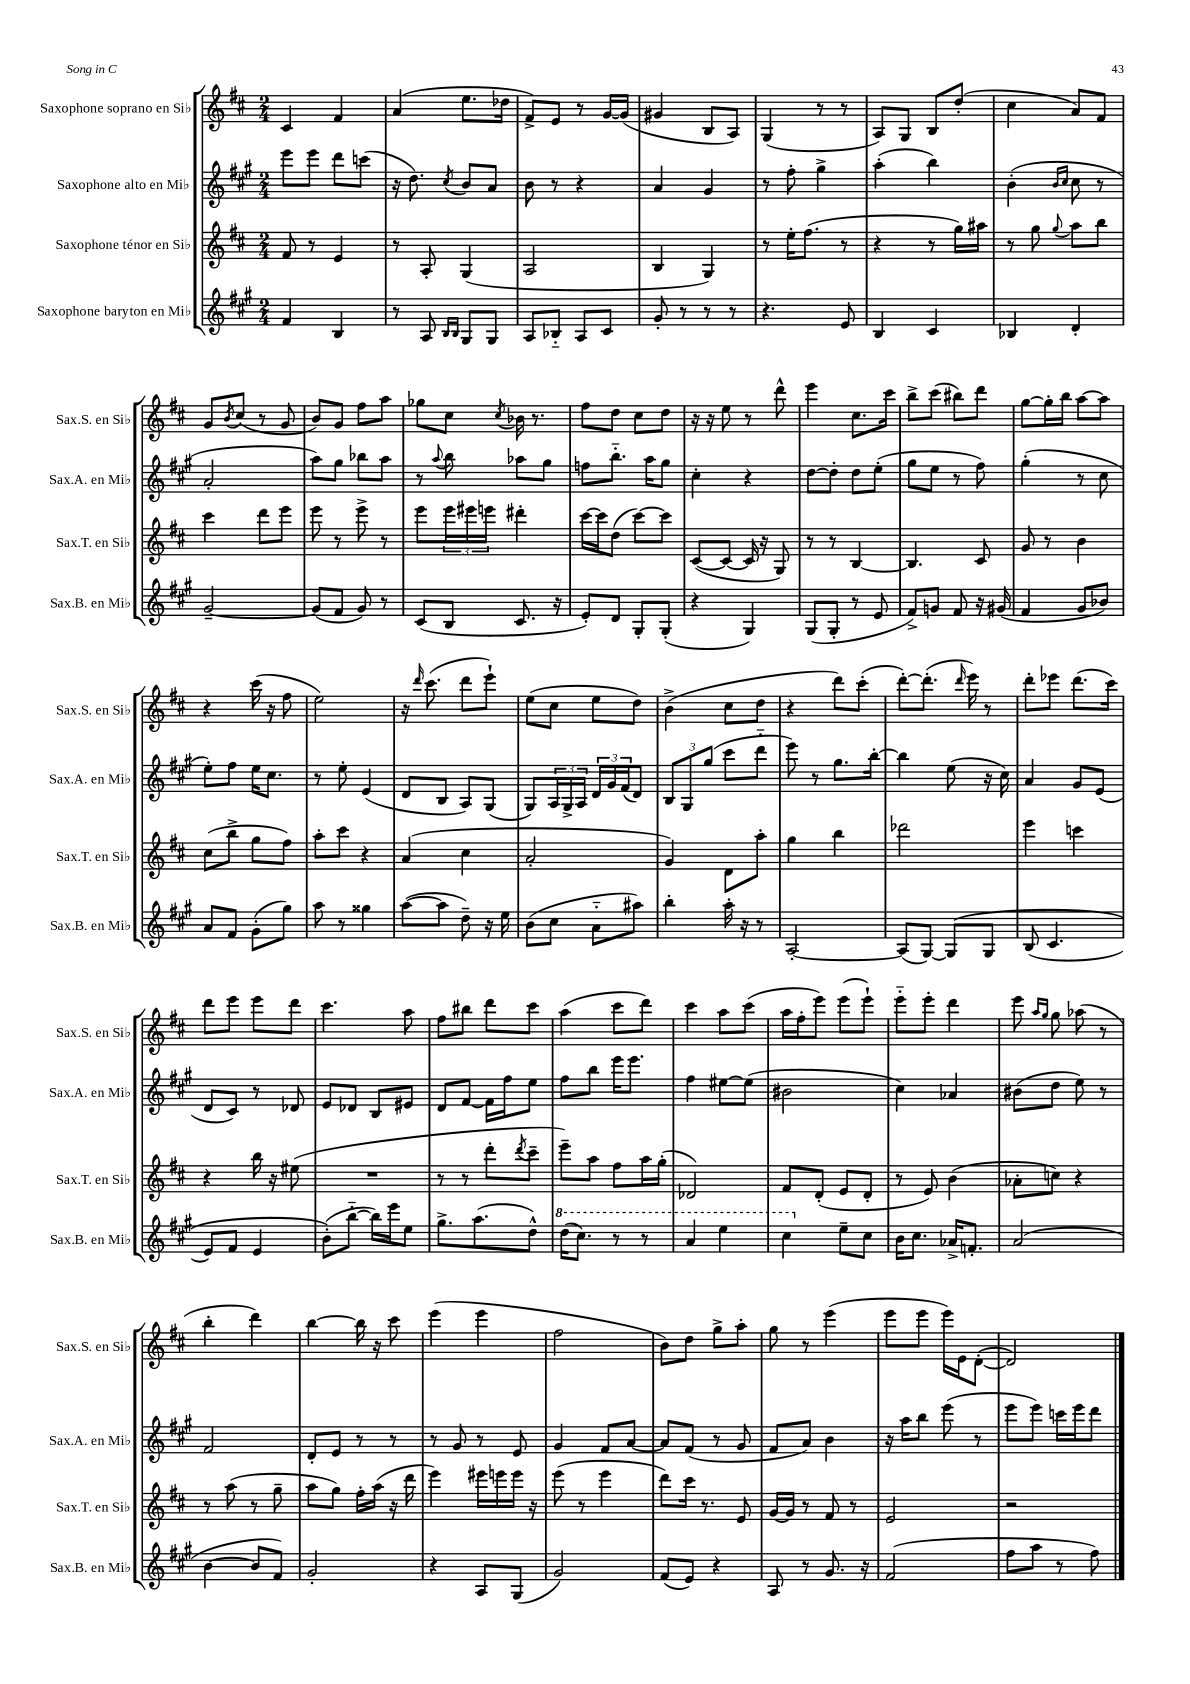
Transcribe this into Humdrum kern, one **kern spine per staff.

**kern	**kern	**kern	**kern
*part4	*part3	*part2	*part1
*staff4	*staff3	*staff2	*staff1
*I"Saxophone baryton en Mi♭	*I"Saxophone ténor en Si♭	*I"Saxophone alto en Mi♭	*I"Saxophone soprano en Si♭
*I'Sax.B. en Mi♭	*I'Sax.T. en Si♭	*I'Sax.A. en Mi♭	*I'Sax.S. en Si♭
*clefG2	*clefG2	*clefG2	*clefG2
*k[f#c#g#]	*k[f#c#]	*k[f#c#g#]	*k[f#c#]
*M2/4	*M2/4	*M2/4	*M2/4
=9	=9	=9	=9
4f#/	8f#/	8eee\L	4c#/
.	8r	8eee\J	.
4B/	4e/	8ddd\L	4f#/
.	.	(8cccn\J	.
=10	=10	=10	=10
8r	8r	16r	(4a/
.	.	8.dd\)	.
8A/	8A'/	.	.
16qqB/LL	.	.	.
16qqB/JJ	.	8qcc#/	.
8G#/L	(4G/	8b/L	8.ee\L
8G#/J	.	8a/J	.
.	.	.	16dd-X\Jk
=11	=11	=11	=11
8A/L	2A/	8b\	8f#^/L)
8B-X/J	.	8r	8e/J
8A/L	.	4r	8r
8c#/J	.	.	[16g/LL
.	.	.	(16g/JJ]
=12	=12	=12	=12
8g#'/	4B/	4a/	4g#X/
8r	.	.	.
8r	4G/)	4g#/	8B/L
8r	.	.	8A/J)
=13	=13	=13	=13
4.r	8r	8r	(4G/
.	16ee'\KL	8ff#'\	.
.	(8.ff#\J	.	.
.	.	4gg#^\	8r
8e/	8r	.	8r
=14	=14	=14	=14
4B/	4r	(4aa'\	8A/L)
.	.	.	8G/J
4c#/	8r	4bb\)	8B/L
.	16gg\LL)	.	(8dd'/J
.	16aa#X\JJ	.	.
=15	=15	=15	=15
4B-X/	8r	(4b'\	4cc#\
.	8gg\	.	.
.	.	16qqb/LL	.
.	8qqgg/	16qqcc#/JJ	.
4d'/	8aa\L	8cc#\	8a/L)
.	8bb\J	8r	8f#/J
!!LO:LB:g=z
=16	=16	=16	=16
[2g#~/	4ccc#\	2a'/	8g/L
.	.	.	8qb/
.	.	.	(8cc#/J
.	8ddd\L	.	8r
.	8eee\J	.	8g/
=17	=17	=17	=17
(8g#/L]	8eee\	8aa\L)	8b/L)
8f#/J	8r	8gg#\J	8g/J
8g#/)	8eee^\	8bb-X\L	8ff#\L
8r	8r	8aa\J	8aa\J
=18	=18	=18	=18
(8c#/L	8eee\L	8r	8gg-X\L
.	.	8qqaa/	.
8B/J	24eee\L	8bb\	8cc#\J
.	24eee#X\	.	.
.	24eeen\JJ	.	.
.	.	.	8qcc#/
8.c#/	4ddd#X'\	8aa-X\L	16b-X\
.	.	.	8.r
.	.	8gg#\J	.
16r	.	.	.
=19	=19	=19	=19
8e'/L)	[16ccc#\LL	8ffn\L	8ff#\L
.	16ccc#\J]	.	.
8d/J	(8dd\J	8.bb\J	8dd\J
8G#'/L	[8ccc#\L)	.	8cc#\L
.	.	16aa\KL	.
(8G#'/J	8ccc#\J]	8gg#\J	8dd\J
=20	=20	=20	=20
4r	([8c#/L	4cc#'\	16r
.	.	.	16r
.	8c#/J_	.	8ee\
4G#/)	16c#/]	4r	8r
.	16r	.	.
.	8G/)	.	8ddd^^\
=21	=21	=21	=21
(8G#/L	8r	[8dd\L	4eee\
8G#'/J	8r	8dd'\J]	.
8r	[4B/	8dd\L	8.cc#\L
8e/	.	(8ee'\J	.
.	.	.	16ccc#\Jk
=22	=22	=22	=22
8f#^/L)	4.B/]	8gg#\L	8bb^\L
8gn/J	.	8ee\J	(8ccc#\J
8f#/	.	8r	8bb#X\L)
16r	8c#/	8ff#\)	8ddd\J
(16g#X/	.	.	.
=23	=23	=23	=23
4f#/	8g/	(4gg#'\	[8gg\L
.	8r	.	16gg'\L]
.	.	.	16bb\JJ
8g#/L	4b\	8r	[8aa\L
8b-X/J)	.	8cc#\	8aa\J]
!!LO:LB:g=z
=24	=24	=24	=24
8a/L	(8cc#\L	8ee'\L)	4r
8f#/J	8bb^\J	8ff#\J	.
(8g#'\L	8gg\L	16ee\KL	(16ccc#\
.	.	8.cc#\J	16r
8gg#\J)	8ff#\J)	.	8ff#\
=25	=25	=25	=25
8aa\	8aa'\L	8r	2ee\)
8r	8ccc#\J	8ee'\	.
4gg##X\	4r	(4e/	.
=26	=26	=26	=26
([8aa\L	(4a/	8d/L	16r
.	.	.	16qqddd/
.	.	.	(8.ccc#\
8aa\J]	.	8B/J	.
8dd~\)	4cc#\	8A/L)	8ddd\L
16r	.	(8G#/J	8eee`\J)
16ee\	.	.	.
=27	=27	=27	=27
(8b\L	2a'/	8G#/L)	(8ee\L
8cc#\J	.	24A/L	8cc#\J
.	.	24G#^/	.
.	.	24A/JJ	.
8a\L	.	24d/LL	8ee\L
.	.	24g#/	.
.	.	(24f#/J	.
8aa#X\J)	.	8d/J)	8dd\J)
=28	=28	=28	=28
4bb'\	4g/)	12B/L	(4b^\
.	.	12G#/	.
.	.	(12gg#/J	.
16aa'\	8d\L	8ccc#\L	8cc#\L
16r	.	.	.
8r	8aa'\J	8ddd\J	8dd\J
=29	=29	=29	=29
[2A'/	4gg\	8eee\)	4r
.	.	8r	.
.	4bb\	8.gg#\L	8ddd\L)
.	.	.	(8ccc#'\J
.	.	[16bb'\Jk	.
=30	=30	=30	=30
(8A/L]	2ddd-X\	4bb\]	[8ddd'\L)
[8G#/J)	.	.	(8.ddd'\J]
(8G#/L]	.	(8ee\	.
.	.	.	16qqddd/
.	.	.	16eee\)
8G#/J	.	16r	8r
.	.	16cc#\)	.
=31	=31	=31	=31
(8B/	4eee\	4a/	8ddd'\L
4.c#/	.	.	8eee-X\J
.	4cccn\	8g#/L	(8.ddd\L
.	.	(8e/J	.
.	.	.	16ccc#\Jk)
!!LO:LB:g=z
=32	=32	=32	=32
8e/L)	4r	8d/L	8ddd\L
8f#/J	.	8c#/J)	8eee\J
4e/	16bb\	8r	8eee\L
.	16r	.	.
.	(8ee#X\	8d-X/	8ddd\J
=33	=33	=33	=33
(8b'\L)	2r	8e/L	4.ccc#\
[8bb\J	.	8d-X/J	.
16bb\LL])	.	8B/L	.
16eee\J	.	.	.
8ee\J	.	8e#X/J	8aa\
=34	=34	=34	=34
8.gg#^\L	8r	8d/L	8ff#\L
.	8r	[8f#/J	8bb#X\J
(8.aa\	.	.	.
.	8ddd'\L	16f#\LL]	8ddd\L
.	.	16ff#\J	.
.	8qddd/	.	.
8dd^^\J)	8ccc#~\J	8ee\J	8ccc#\J
=35	=35	=35	=35
*8va	*	*	*
(16ddd\KL	8eee~\L)	8ff#\L	(4aa\
8.ccc#\J)	.	.	.
.	8aa\J	8bb\J	.
8r	8ff#\L	16eee\KL	8ccc#\L
.	.	8.eee\J	.
8r	16aa\L	.	8ddd\J)
.	(16gg'\JJ	.	.
=36	=36	=36	=36
4aa/	2d-X/)	4ff#\	4ccc#\
4eee\	.	[8ee#X\L	8aa\L
.	.	(8ee#\J]	(8ccc#\J
=37	=37	=37	=37
4ccc#\	8f#/L	2b#X\	16aa\LL
.	.	.	16ff#'\J
.	(8d'/J	.	8eee\J)
*X8va	*	*	*
8ee~\L	8e/L	.	(8eee\L
8cc#\J	8d'/J	.	8eee`\J)
=38	=38	=38	=38
16b\KL	8r	4cc#\)	8eee\L
8.cc#\J	.	.	.
.	8e/)	.	8eee'\J
16a-X^/KL	(4b\	4a-X/	4ddd\
8.fn'/J	.	.	.
=39	=39	=39	=39
(2a/	8a-X'\L	(8b#X\L	8eee\
.	.	.	16qqaa/LL
.	.	.	16qqgg/JJ
.	8ccn\J)	8dd\J	8gg\
.	4r	8ee\)	(8aa-X\
.	.	8r	8r
!!LO:LB:g=z
=40	=40	=40	=40
[4b\	8r	2f#/	4bb'\
.	(8aa\	.	.
8b/L]	8r	.	4ddd\)
8f#/J)	8gg~\	.	.
=41	=41	=41	=41
2g#'/	8aa\L	8d'/L	[4bb\
.	8gg\J)	8e/J	.
.	16ff#'\LL	8r	16bb\]
.	(16aa\JJ	.	16r
.	16r	8r	8ccc#\
.	16ddd\	.	.
=42	=42	=42	=42
4r	4eee\)	8r	(4eee\
.	.	8g#/	.
8A/L	16eee#X\LL	8r	4eee\
.	16eeen\	.	.
(8G#/J	16eee\JJ	8e/	.
.	16r	.	.
=43	=43	=43	=43
2g#/)	(8eee\	4g#/	2ff#\
.	8r	.	.
.	4eee\	8f#/L	.
.	.	[8a/J	.
=44	=44	=44	=44
(8f#/L	8ddd\L)	8a/L]	8b\L)
8e/J)	16ccc#\Jk	(8f#/J	8dd\J
.	8.r	.	.
4r	.	8r	8gg^\L
.	8e/	8g#/	8aa'\J
=45	=45	=45	=45
8A/	[16g/LL	8f#/L	8gg\
.	16g/JJ]	.	.
8r	8r	8a/J)	8r
8.g#/	8f#/	4b\	(4eee\
.	8r	.	.
16r	.	.	.
=46	=46	=46	=46
(2f#/	2e/	16r	8eee\L
.	.	16aa\KL	.
.	.	8bb\J	8eee\J
.	.	(8eee\	16eee\LL)
.	.	.	16e\J
.	.	8r	([8d'\J
=47	=47	=47	=47
8ff#\L	2r	8eee\L	2d/])
8aa\J	.	8eee\J)	.
8r	.	16cccn\LL	.
.	.	16eee\J	.
8ff#\)	.	8ddd\J	.
==	==	==	==
*-	*-	*-	*-
